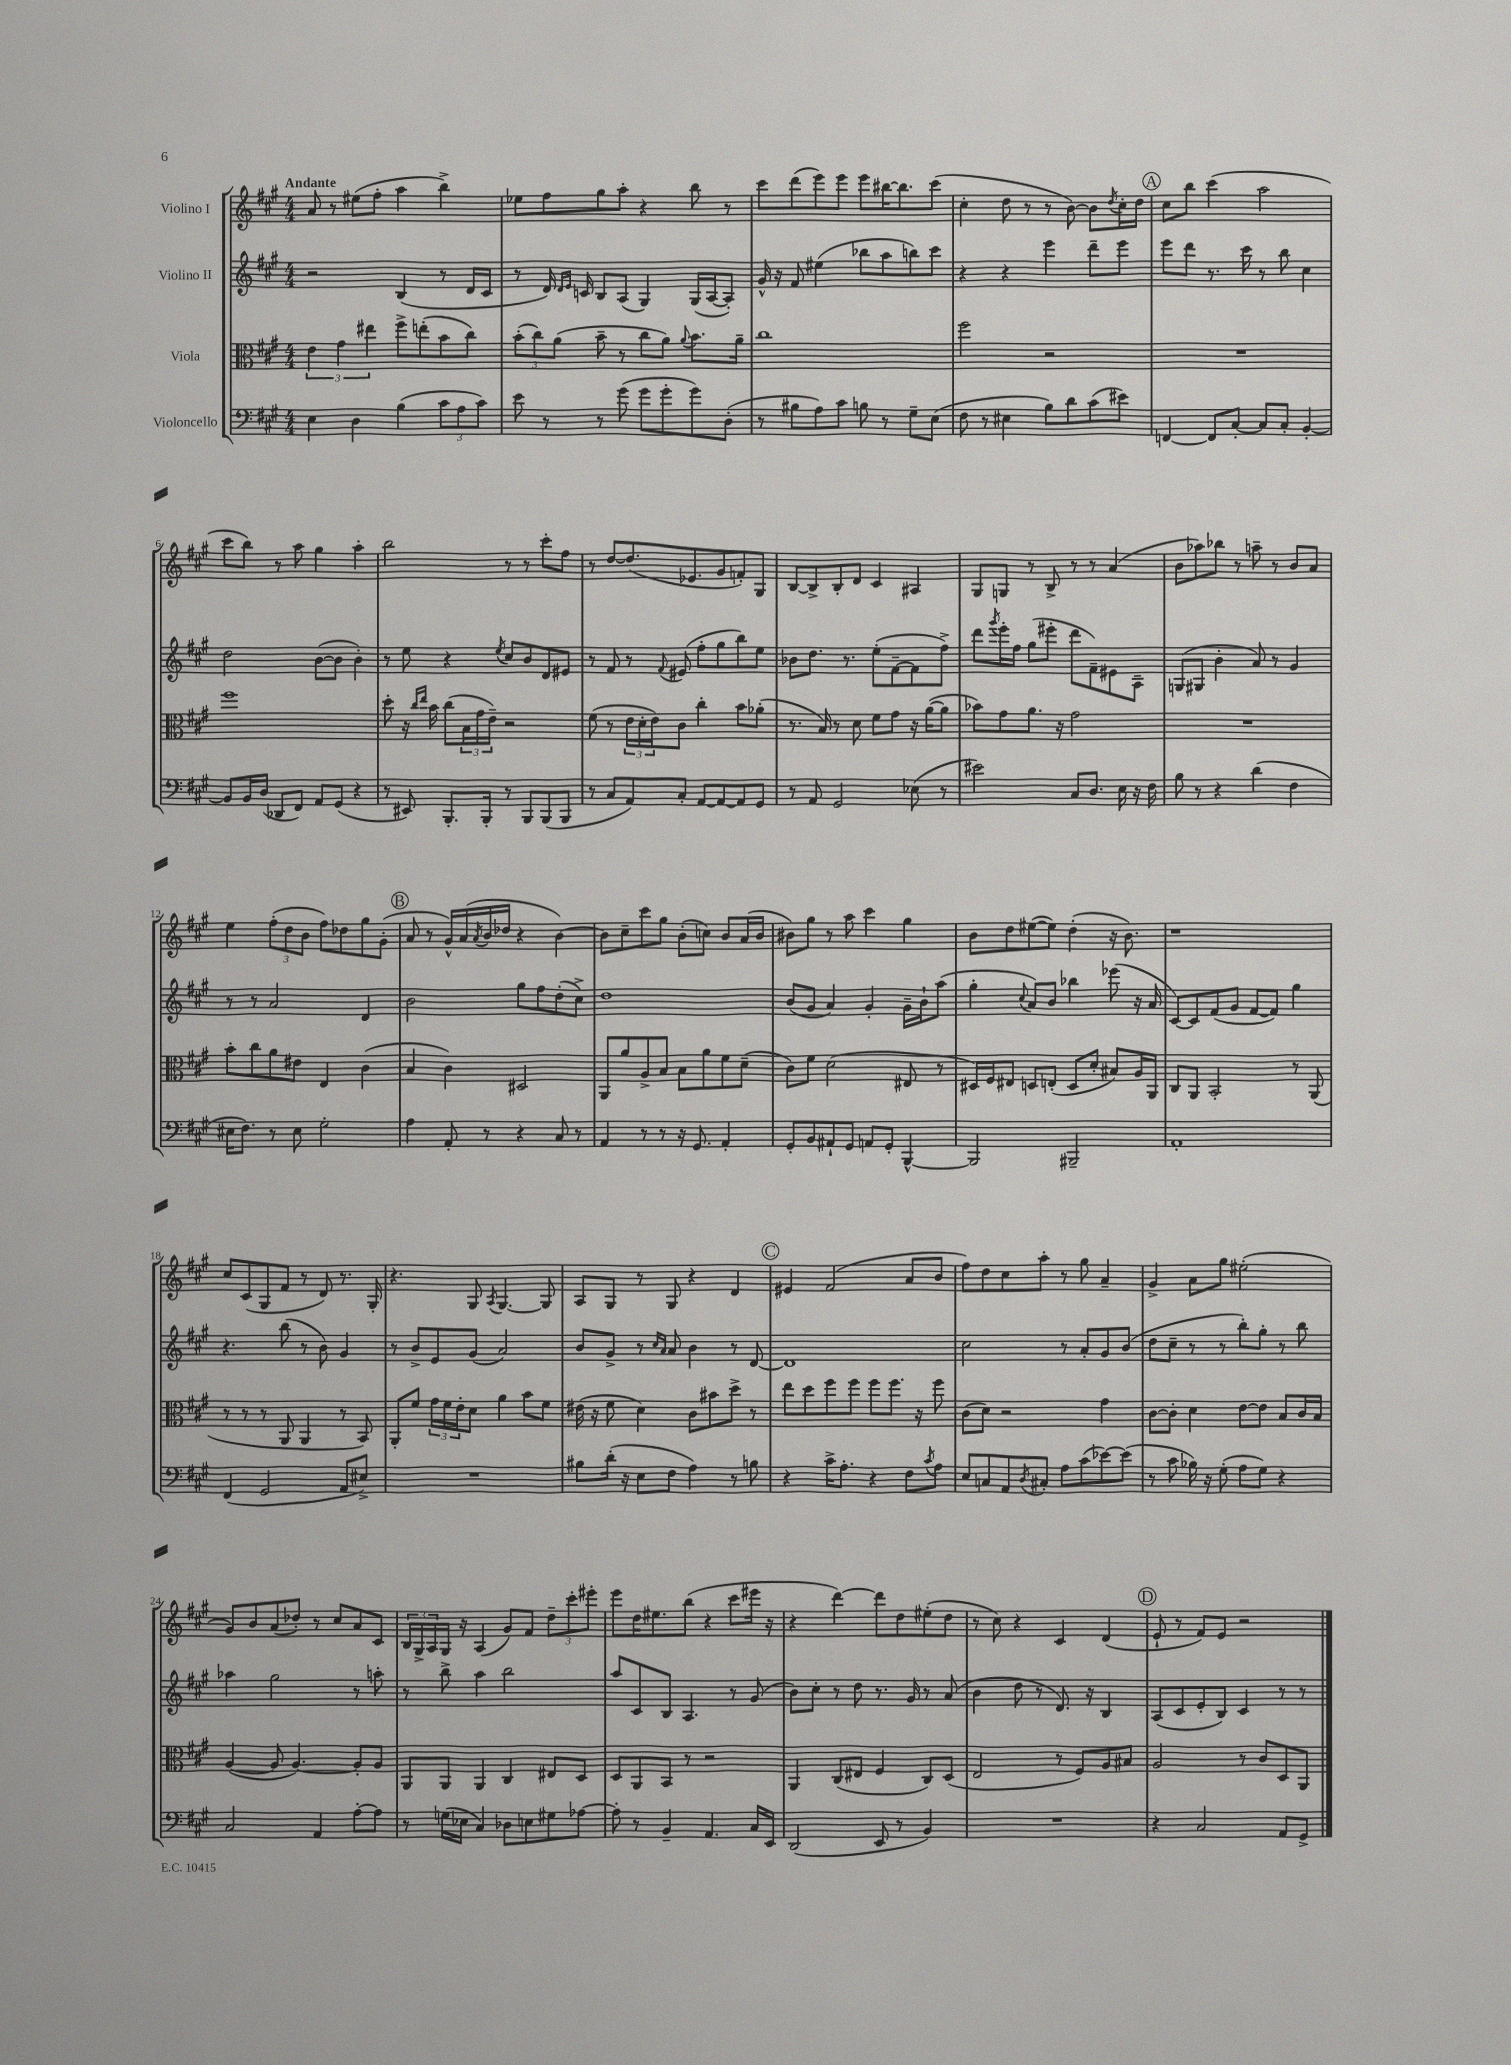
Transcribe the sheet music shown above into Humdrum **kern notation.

**kern	**kern	**kern	**kern
*part4	*part3	*part2	*part1
*staff4	*staff3	*staff2	*staff1
*I"Violoncello	*I"Viola	*I"Violino II	*I"Violino I
*clefF4	*clefC3	*clefG2	*clefG2
*k[f#c#g#]	*k[f#c#g#]	*k[f#c#g#]	*k[f#c#g#]
*M4/4	*M4/4	*M4/4	*M4/4
=1	=1	=1	=1
!	!	!	!LO:TX:a:B:t=Andante
4E\	6e\	2r	8a/
.	.	.	8r
.	6g#\	.	.
4D\	.	.	(8ee#X\L
.	6ee#X\	.	.
.	.	.	8ff#'\J
(4B\	8ff#^\L	(4B/	4aa\
.	(8een'\	.	.
12c#\L	8b\	8r	4bb^\)
12A\	.	.	.
.	8cc#\J)	16d/LL	.
12c#\J)	.	.	.
.	.	16c#/JJ	.
=2	=2	=2	=2
8e\	(12b'\L	8r	8ee-X\L
.	12cc#\)	.	.
8r	.	16d/)	8ff#\
.	(12a\J	.	.
.	.	16qqd/LL	.
.	.	16qqe/JJ	.
.	.	16cn/	.
8r	8b~\	8B/L	8gg#\
(8g#\	8r	(8A/J	8aa'\J
8g#\L	8cc#\L	4G#/)	4r
8g#'\	8a\J)	.	.
.	8qqa/	.	.
8g#\)	8.b\L	(16G#/LL	8bb\
.	.	[16A/J	.
(8D'\J	.	8A'/J])	8r
.	16a~\Jk	.	.
=3	=3	=3	=3
8r	1cc#	16g#^^/	8ccc#\L
.	.	16r	.
8B#X\L	.	8f#/	(8ddd\
8A\)	.	(4ee#X\	8eee\)
8c#\J	.	.	8eee\J
8Bn\	.	8bb-X\L	8eee\L
8r	.	8aa\	[16bb#X\K
.	.	.	8.bb#\]
8G#~\L	.	8bbn\)	.
(8E\J	.	8ccc#\J	(8ccc#\J
=4	=4	=4	=4
8F#\	2ff#\	4r	4cc#'\
8r	.	.	.
4E#X\	.	4r	8dd\
.	.	.	8r
8B\L)	2r	4eee\	8r
8d\	.	.	[8b\)
(8c#\	.	8ddd~\L	8b\L]
.	.	.	8qdd/
8e#X\J)	.	8eee\J	16cc#'\L
.	.	.	16dd\JJ
!!LO:REH:place=s1:t=A
=5	=5	=5	=5
[4FFn/	1r	8eee\L	8cc#\L
.	.	8ddd\J	8bb\J
8FF/L]	.	8.r	(4ccc#\
[8C#'/J	.	.	.
.	.	16ccc#\	.
8C#/L]	.	8r	2aa\
8C#'/J	.	8bb\	.
[4BB'/	.	4cc#\	.
!!LO:LB:g=z
=6	=6	=6	=6
8BB/L]	1ff#	2dd\	8ccc#\L
16BB/L	.	.	8bb\J)
(16D/JJ	.	.	.
8DD-X/L	.	.	8r
8FF#/J)	.	.	8aa\
8AA/L	.	([8b\L	4gg#\
(8GG#/J	.	8b\J]	.
4r	.	4b'\)	4aa'\
=7	=7	=7	=7
8r	8dd'\	8r	2bb\
8EE#X/)	16r	8ee\	.
.	16qqcc#/LL	.	.
.	16qqee/JJ	.	.
.	16b\	.	.
8.BBB'/L	(8cc#\L	4r	.
.	24B\L	.	.
.	24g#\	.	.
16BBB'/Jk	.	.	.
.	24e~\JJ)	.	.
.	.	8qee/	.
8r	2r	8cc#/L	8r
8BBB/L	.	8b/	8r
(8BBB/	.	8d/	8ccc#'\L
8BBB/J	.	8e#X/J	8ff#\J
=8	=8	=8	=8
8r	(8f#\	8r	8r
8C#/L	8r	8f#/	[8dd/L
8AA/)	24e\LL	8r	(8.dd/]
.	24d'\	.	.
.	24e\J)	.	.
.	.	8qqf#/	.
8C#'/J	8c#\J	(8e#X/	.
.	.	.	8.e-X/
[8AA/L	4cc#'\	8ff#'\L	.
8AA/_	.	8gg#\	8g#/
8AA/]	8b\L	8bb\)	8fn'/)
8GG#/J	(8a-X'\J	8ee\J	8G#/J
=9	=9	=9	=9
8r	8.r	8b-X\L	[8B/L
8AA/	.	8.dd\J	8B^/]
.	16B/)	.	.
2GG#/	8r	.	8B'/
.	.	8.r	.
.	8d\	.	8d/J
.	8f#\L	(8ee'\L	4c#/
.	8g#\J	[8f#~\	.
(8E-X\	16r	8f#\]	4A#X/
.	([16a\KL	.	.
8r	8a\J]	8ff#^\J)	.
=10	=10	=10	=10
2e#X\)	8b-X\L)	8ddd\L	8G#/L
.	.	8qggg#/	.
.	8g#\	16eee'\L	8Gn/J
.	.	16ff#\JJ	.
.	8.a\J	(8gg#\L	8r
.	.	8eee#X'\J	8B^/
.	16r	.	.
8C#/L	2g#\	8ddd\L	8r
8.D/J	.	8f#~\)	8r
.	.	8e#X\	(4a/
16E\	.	.	.
16r	.	8A~\J	.
16F#\	.	.	.
=11	=11	=11	=11
8B\	1r	(8Gn/L	8b\L
8r	.	8G#X/J	8aa-X\)
4r	.	4b'\	8bb-X\J
.	.	.	8r
(4d\	.	8a/)	8aan~\
.	.	8r	8r
4F#\	.	4g#/	8b/L
.	.	.	8a/J
!!LO:LB:g=z
=12	=12	=12	=12
16E#X\KL	8b'\L	8r	4ee\
8.F#\J)	.	.	.
.	8cc#\	8r	.
8r	8a\	2a/	(12ff#'\L
.	.	.	12dd\
8E#\	8e#X\J	.	.
.	.	.	12b\J
2G#'\	4E/	.	8ff#\L)
.	.	.	8dd-X\
.	(4c#\	4d/	8gg#\
.	.	.	(8g#'\J
!!LO:REH:place=s1:t=B
=13	=13	=13	=13
4A\	4B/	2b\	8a/
.	.	.	8r
8AA'/	4c#\)	.	16g#^^/LL)
.	.	.	(16a/
.	.	.	8qa/
8r	.	.	16b/
.	.	.	16dd-X/JJ
4r	2D#X/	8gg#\L	4r
.	.	8ff#\	.
8C#/	.	(8dd'\	[4b\)
8r	.	8cc#^\J)	.
=14	=14	=14	=14
4AA/	8AA/L	1dd	8b\L]
.	8a/	.	8cc#~\
8r	8A^/	.	8ccc#\
8r	8B/J	.	8gg#\J
16r	8B\L	.	(8b'\L
8.GG#/	.	.	.
.	8a\	.	8ccn\J)
4AA'/	8f#\	.	8b/L
.	(8d~\J	.	(16a/L
.	.	.	16b/JJ
=15	=15	=15	=15
8GG#'/L	8c#\L)	(8b/L	8b#X\L)
8BB/	8f#\J	8g#/J	8gg#\J
8AA#X`/	(2d\	4a/)	8r
8GG#/J	.	.	8aa\
8AAn/L	.	4g#'/	4ccc#\
8GG#'/J	.	.	.
[4BBB^^/	8E#X/	16g#~\LL	4gg#\
.	.	16b`\J	.
.	8r	(8aa\J	.
=16	=16	=16	=16
2BBB/]	16D#X/LL)	4gg#'\	8b\L
.	16F#/J	.	.
.	8E#X/J	.	8dd\
.	.	8qqcc#/	.
.	8Dn/L	8a/L)	([8ee#X\
.	(8En'/J	8b/J	8ee#\J])
2BBB#X~/	8D/L	4bb-X\	(4dd'\
.	8d'/J	.	.
.	8B#X/L)	(8eee-X\	16r
.	.	.	8.b\)
.	16A/L	16r	.
.	16AA/JJ	16a/	.
=17	=17	=17	=17
1AA'	8C#/L	[8c#/L)	1r
.	8AA/J	8c#/]	.
.	2BB'/	(8f#/	.
.	.	8g#/J	.
.	.	[8f#/L	.
.	.	8f#/J])	.
.	8r	4gg#\	.
.	(8AA/	.	.
!!LO:LB:g=z
=18	=18	=18	=18
(4FF#/	8r	4.r	8cc#/L
.	8r	.	(8c#/
2GG#/	8r	.	8G#/
.	8AA/	(8bb\	8f#/J
.	4AA/	8r	8r
.	.	8b\)	8d/)
8AA/L	8r	4g#/	8.r
8E#X^/J)	8BB/)	.	.
.	.	.	16G#'/
=19	=19	=19	=19
1r	8AA'/L	8r	4.r
.	8f#/J	8b^/L	.
.	24g#\LL	8e/	.
.	24f#\	.	.
.	24e'\J	.	.
.	8d\J	(8g#/J	8G#/
.	.	.	8qA/
.	4a\	2a/)	[4.G#/
.	8b\L	.	.
.	8f#\J	.	8G#/]
=20	=20	=20	=20
8B#X\L	(16e#X\	8b/L	8A/L
.	16r	.	.
(16d'\Jk	8f#\	8g#^/J	8G#/J
16r	.	.	.
8E\L	4d\)	8r	8r
.	.	16qqcc#/LL	.
.	.	16qqa/JJ	.
8F#\J	.	8a/	8G#/
4A\)	8c#\L	4b\	4r
.	8b#X\	.	.
8r	8dd^\J	8r	4d/
8Bn\	8r	[8d/	.
!!LO:REH:place=s1:t=C
=21	=21	=21	=21
4r	8ee\L	1d]	4e#X/
.	8dd\	.	.
16c#^\KL	8ff#\	.	(2f#/
8.A'\J	.	.	.
.	8ff#\J	.	.
4r	8ff#\L	.	.
.	8.ff#\J	.	.
8F#\L	.	.	8a/L
.	16r	.	.
8qc#/	.	.	.
8A\J	8ff#\	.	8b/J
=22	=22	=22	=22
8E/L	(8c#\L	2cc#\	8ff#\L)
8Cn/	8d\J)	.	8dd\
8AA/	2r	.	8cc#\
8qD/	.	.	.
8C#X'/J	.	.	8aa'\J
8A\L	.	8r	8r
(8c#\	.	8a'/L	8gg#\
[8e-X\)	4g#\	8g#/	4a~/
(8e-\J]	.	(8b/J	.
=23	=23	=23	=23
8r	[8c#\L	8dd\L	4g#^/
8c#\	8c#'\J]	8cc#~\J	.
16B-X\)	4d\	8r	8a\L
16r	.	.	.
(8G#'\	.	8r	8gg#\J
8A\L	[8e\L	8bb'\L)	(2ee#X'\
8G#\J)	8e\J]	8gg#'\J	.
4r	8B/L	8r	.
.	16c#/L	8bb\	.
.	16B/JJ	.	.
!!LO:LB:g=z
=24	=24	=24	=24
2C#/	([4A/	4aa-X\	8g#/L)
.	.	.	8b/
.	8A/]	2gg#\	(8a/
.	[4.A/)	.	8dd-X'/J)
4AA/	.	.	8r
.	.	.	8cc#/L
[8A'\L	8A'/L]	8r	8a/
8A\J]	8A/J	8aan'\	8c#/J
=25	=25	=25	=25
8r	8AA/L	8r	24B/LL
.	.	.	24G#^/
.	.	.	24A/
(16Gn\LL	8AA/J	8bb^\	16G#/JJ
16E-X\JJ	.	.	16r
4C#/)	4AA/	4aa\	(4A/
8D-X\L	4C#/	2bb\	8g#/L)
8En\	.	.	8f#/J
8G#X\	8E#X/L	.	12dd~\L
.	.	.	12ccc#'\
[8A-X\J	8D/J	.	.
.	.	.	12eee#X'\J
=26	=26	=26	=26
8A-'\]	8D/L	8aa/L	8eee\L
8r	8AA/	8c#/	16dd\K
.	.	.	8.ee#X\
4BB~/	8BB/J	8B/J	.
.	8r	4.A/	(8bb\J
4.AA/	2r	.	4r
.	.	8r	8ccc#\L
16C#/LL	.	(8g#/	16eee#X\Jk
16EE/JJ	.	.	16r
=27	=27	=27	=27
(2DD/	4AA/	8b\L)	4r
.	.	8cc#'\J	.
.	(8C#/L	8r	[4ddd\)
.	8E#X/J	8dd\	.
8EE/	4F#/	8.r	8ddd\L]
8r	.	.	8dd\
.	.	16g#/	.
4BB/)	8C#/L)	8r	(8ee#X'\
.	(8D/J	(8a/	8dd\J
=28	=28	=28	=28
1r	2E/	4b\	8r
.	.	.	8cc#\)
.	.	8dd\	4r
.	.	8r	.
.	8r	8.d/)	4c#/
.	8F#/L)	.	.
.	.	16r	.
.	8A/	4B/	(4d/
.	8B#X/J	.	.
!!LO:REH:place=s1:t=D
=29	=29	=29	=29
4r	2A/	(8A/L	8e`/
.	.	8c#/	8r
2C#/	.	8e'/	8f#/L)
.	.	8B/J)	8e/J
.	8r	4c#/	2r
.	8c#/L	.	.
8AA/L	8D/	8r	.
8GG#^/J	8AA/J	8r	.
==	==	==	==
*-	*-	*-	*-
